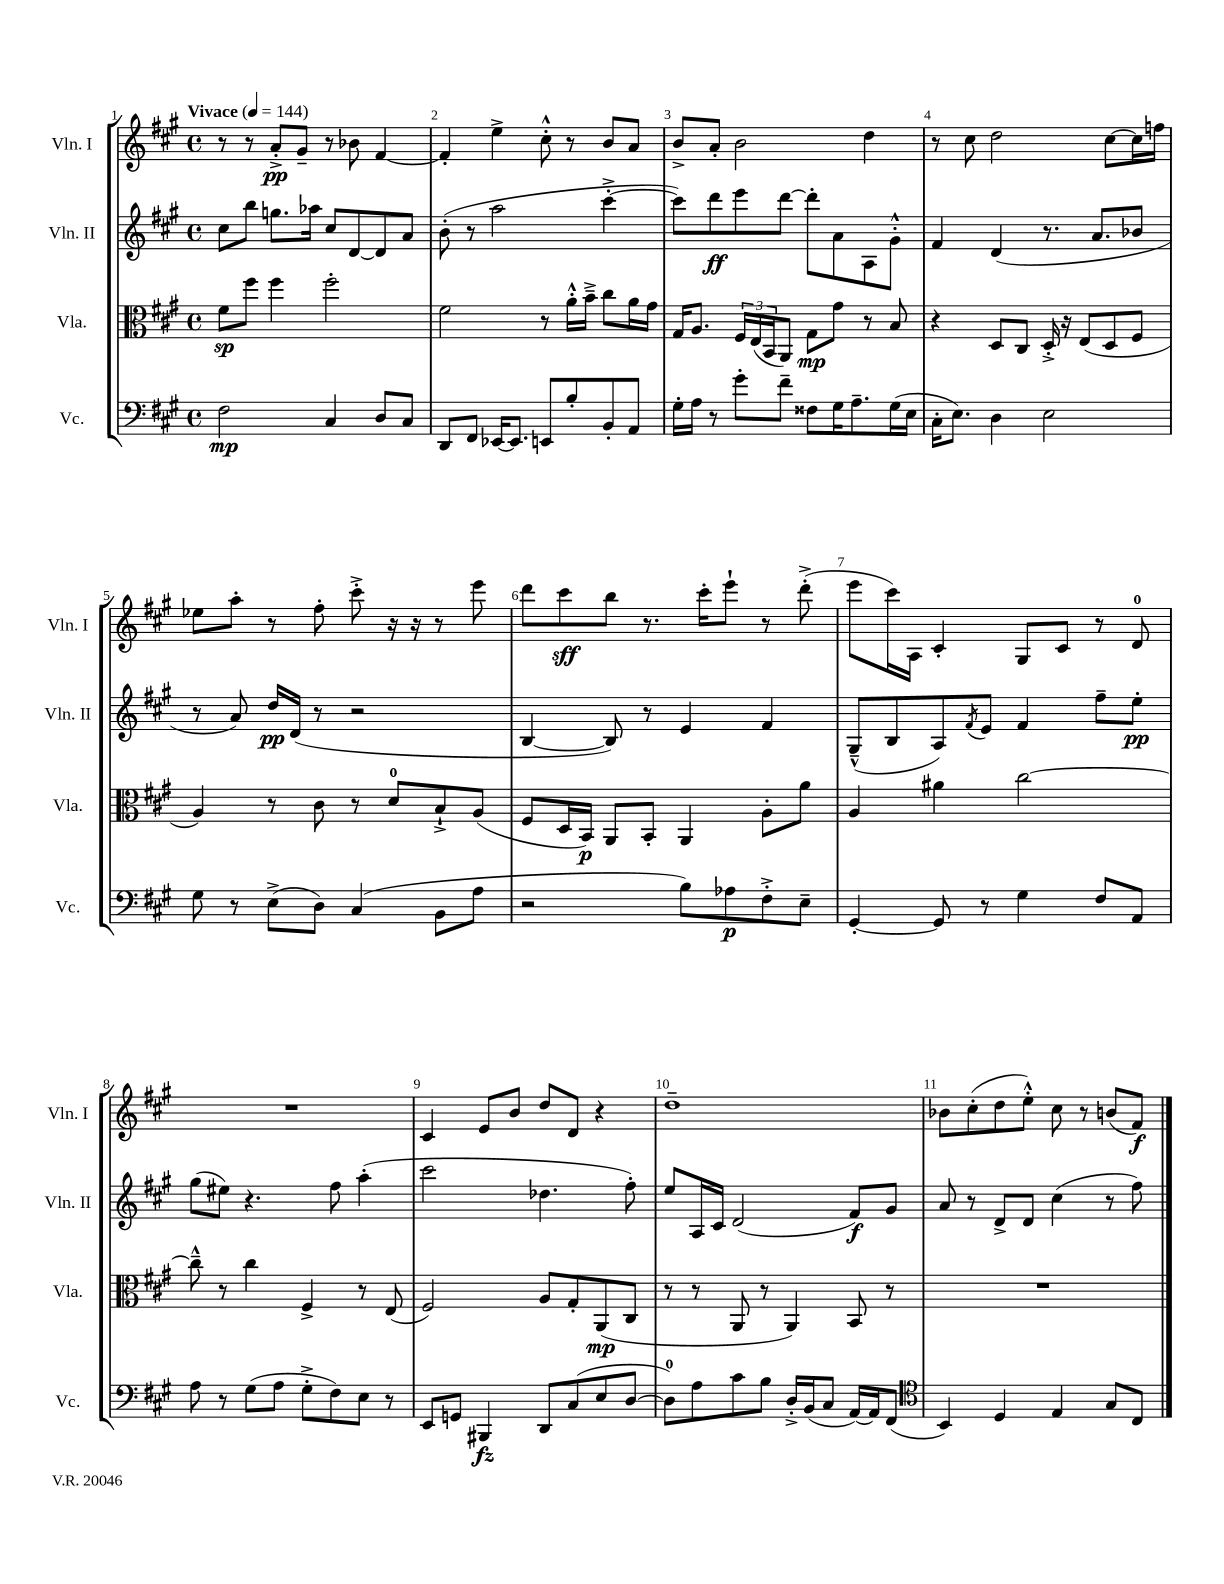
<<
\new StaffGroup <<
\new Staff = "s0" \with { instrumentName = "Vln. I" shortInstrumentName = "Vln. I" } {
    \clef treble \key a \major \defaultTimeSignature \time 4/4 \tempo "Vivace" 4 = 144
    r8 r8 a'8-.->\pp gis'8-- r8 bes'8 fis'4~ |
    fis'4-. e''4-> cis''8-.-^ r8 b'8 a'8 |
    b'8-> a'8-. b'2 d''4 |
    r8 cis''8 d''2 cis''8~ cis''16 f''16 |
    ees''8 a''8-. r8 fis''8-. cis'''8-.-> r16 r16 r8 e'''8 |
    d'''8 cis'''8\sff b''8 r8. cis'''16-. e'''8-! r8 d'''8-.->( |
    e'''8 cis'''16) a16 cis'4-. gis8 cis'8 r8 d'8-0 |
    R1 |
    cis'4 e'8 b'8 d''8 d'8 r4 |
    d''1-- |
    bes'8 cis''8-.( d''8 e''8-.-^) cis''8 r8 b'8( fis'8\f) \bar "|." |
}
\new Staff = "s1" \with { instrumentName = "Vln. II" shortInstrumentName = "Vln. II" } {
    \clef treble \key a \major \defaultTimeSignature \time 4/4
    cis''8 b''8 g''8. aes''16 cis''8 d'8~ d'8 a'8 |
    b'8-.( r8 a''2 cis'''4~-.-> |
    cis'''8) d'''8\ff e'''8 d'''8~ d'''8-. a'8 a8 gis'8-.-^ |
    fis'4 d'4( r8. a'8. bes'8 |
    r8 a'8) d''16\pp d'16( r8 r2 |
    b4~ b8) r8 e'4 fis'4 |
    gis8---^( b8 a8) \acciaccatura { fis'8 } e'8 fis'4 fis''8-- e''8-.\pp |
    gis''8( eis''8) r4. fis''8 a''4-.( |
    cis'''2 des''4. fis''8-.) |
    e''8 a16 cis'16 d'2( fis'8\f) gis'8 |
    a'8 r8 d'8-> d'8 cis''4( r8 fis''8) \bar "|." |
}
\new Staff = "s2" \with { instrumentName = "Vla." shortInstrumentName = "Vla." } {
    \clef alto \key a \major \defaultTimeSignature \time 4/4
    fis'8\sp fis''8 fis''4 fis''2-. |
    fis'2 r8 a'16-.-^ b'16---> cis''8 a'16 gis'16 |
    gis16 a8. \tuplet 3/2 { fis16 e16( b,16 } a,8) gis8\mp gis'8 r8 b8 |
    r4 d8 cis8 d16-.-> r16 e8( d8 fis8 |
    a4) r8 cis'8 r8 d'8-0 b8-!-> a8( |
    fis8 d16 b,16\p) a,8 b,8-. a,4 a8-. a'8 |
    a4 ais'4 cis''2~ |
    cis''8---^ r8 cis''4 fis4-> r8 e8( |
    fis2) a8 gis8-. a,8\mp( cis8 |
    r8 r8 a,8 r8 a,4) b,8 r8 |
    R1 \bar "|." |
}
\new Staff = "s3" \with { instrumentName = "Vc." shortInstrumentName = "Vc." } {
    \clef bass \key a \major \defaultTimeSignature \time 4/4
    fis2\mp cis4 d8 cis8 |
    d,8 fis,8 ees,16~ ees,8. e,8 b8-. b,8-. a,8 |
    gis16-. a16 r8 gis'8-. fis'8-- fisis8 gis16 a8.-- gis16( e16 |
    cis16-. e8.) d4 e2 |
    gis8 r8 e8->( d8) cis4( b,8 a8 |
    r2 b8) aes8\p fis8-.-> e8-- |
    gis,4~-. gis,8 r8 gis4 fis8 a,8 |
    a8 r8 gis8( a8 gis8-.-> fis8) e8 r8 |
    e,8 g,8 bis,,4\fz d,8 cis8( e8 d8~ |
    d8-0) a8 cis'8 b8 d16-.-> b,16( cis8 a,16~) a,16 fis,8( |
    \clef tenor b,4) d4 e4 gis8 cis8 \bar "|." |
}
>>
>>
\layout { \context { \Score \override BarNumber.break-visibility = ##(#f #t #t) barNumberVisibility = #all-bar-numbers-visible } }
